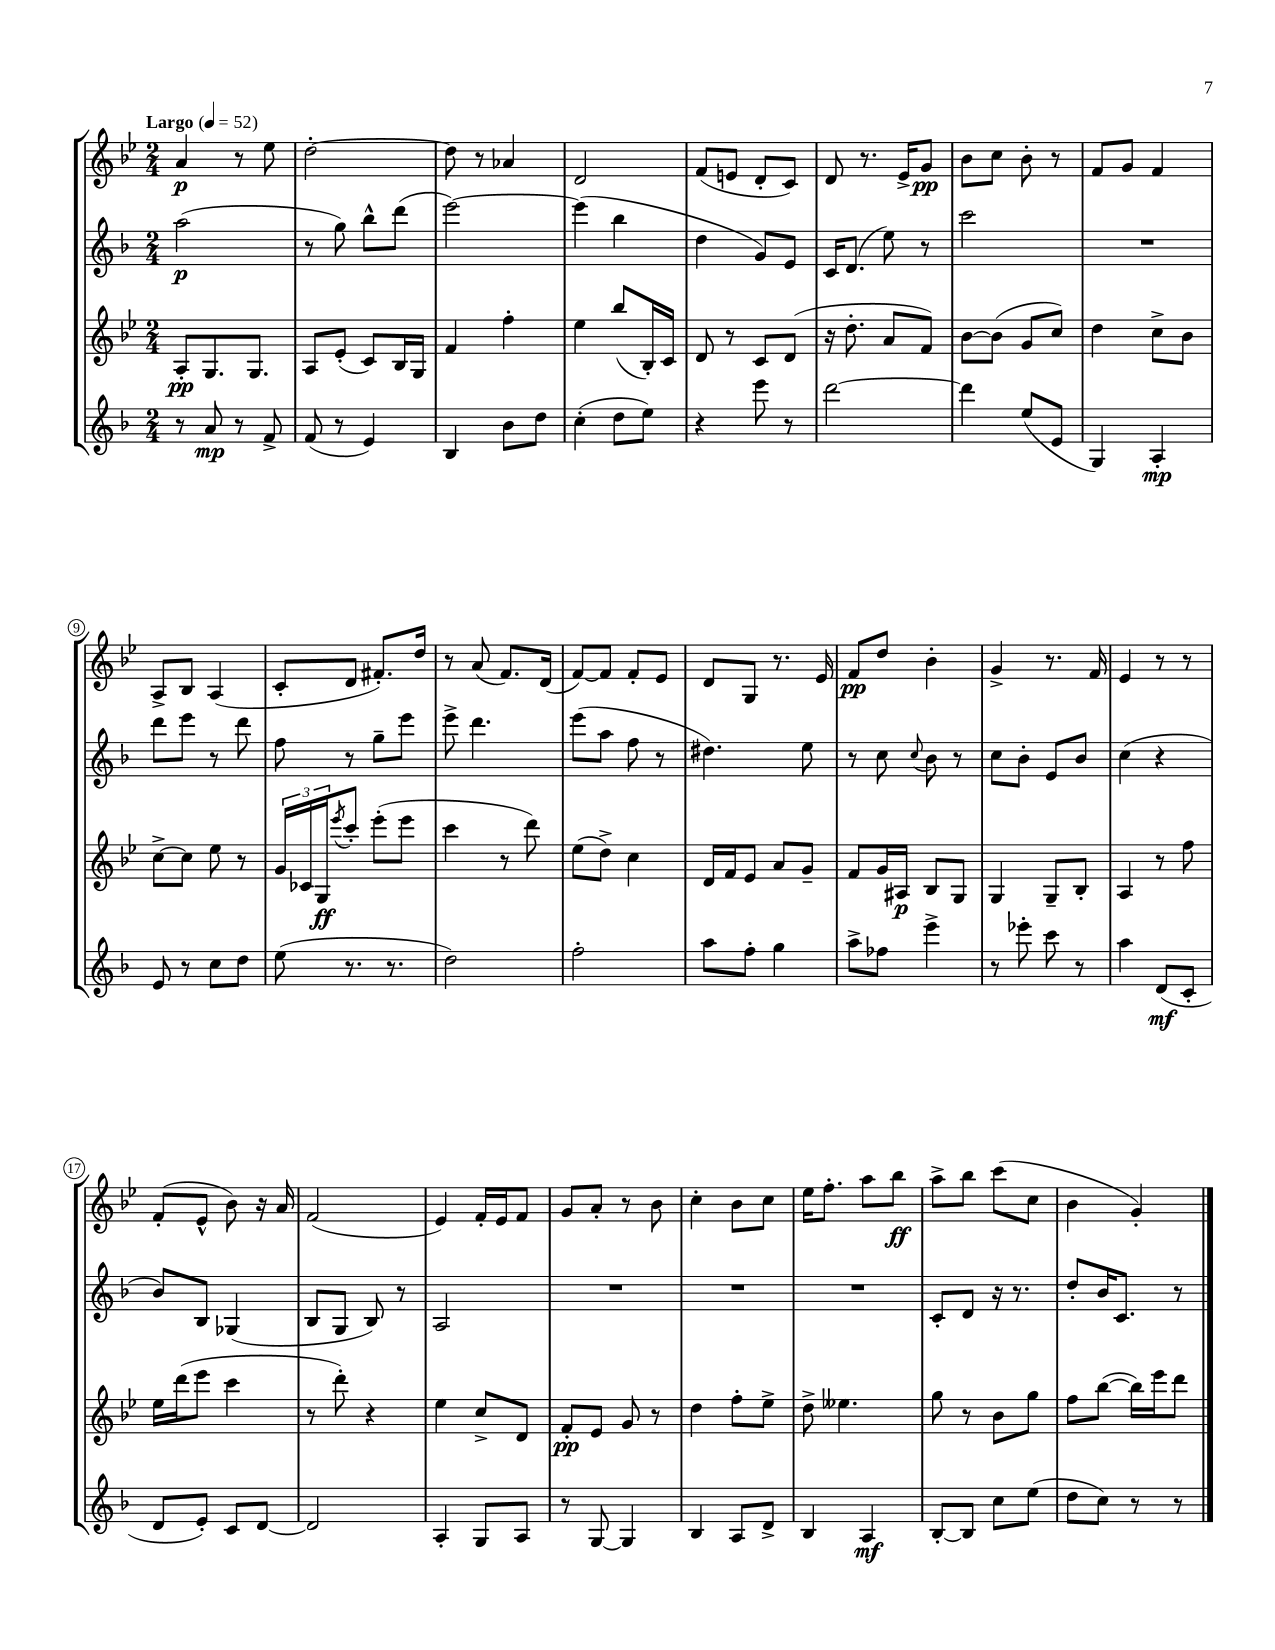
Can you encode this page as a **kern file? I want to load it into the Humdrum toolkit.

**kern	**kern	**kern	**kern
*staff4	*staff3	*staff2	*staff1
*clefG2	*clefG2	*clefG2	*clefG2
*k[b-]	*k[b-e-]	*k[b-]	*k[b-e-]
*M2/4	*M2/4	*M2/4	*M2/4
*MM52	*MM52	*MM52	*MM52
8r	8A'/L	(2aa\	4a/
8a/	8.G/	.	.
8r	.	.	8r
.	8.G/J	.	.
8f^/	.	.	8ee-\
=	=	=	=
(8f/	8A/L	8r	[2dd'\
8r	(8e-'/J	8gg\)	.
4e/)	8c/L)	8bb-^^\L	.
.	16B-/L	(8ddd\J	.
.	16G/JJ	.	.
=	=	=	=
4B-/	4f/	[2eee\)	8dd\]
.	.	.	8r
8b-\L	4ff'\	.	4a-/
8dd\J	.	.	.
=	=	=	=
(4cc'\	4ee-\	(4eee\]	2d/
8dd\L	(8bb-/L	4bb-\	.
8ee\J)	16B-'/L)	.	.
.	16c/JJ	.	.
=	=	=	=
4r	8d/	4dd\	(8f/L
.	8r	.	8e/J
8eee\	8c/L	8g/L)	8d'/L
8r	(8d/J	8e/J	8c/J)
=	=	=	=
[2ddd\	16r	16c/LK	8d/
.	8.dd'\	(8.d/J	.
.	.	.	8.r
.	8a/L	8ee\)	.
.	.	.	16e-^/LK
.	8f/J)	8r	8g/J
=	=	=	=
4ddd\]	[8b-\L	2ccc\	8b-\L
.	(8b-\]J	.	8cc\J
(8ee/L	8g/L	.	8b-'\
8e/J	8cc/J)	.	8r
=	=	=	=
4G/)	4dd\	2r	8f/L
.	.	.	8g/J
4A'/	8cc^\L	.	4f/
.	8b-\J	.	.
=	=	=	=
8e/	[8cc^\L	8ddd\L	8A^/L
8r	8cc\]J	8eee\J	8B-/J
8cc\L	8ee-\	8r	(4A/
8dd\J	8r	8ddd\	.
=	=	=	=
(8ee\	24g/LL	8ff\	8c'/L
.	24c-/	.	.
.	24G/J	.	.
.	8qeee-/	.	.
8.r	8ccc'/J	8r	8d/J
.	(8eee-'\L	8gg~\L	8.f#'/L)
8.r	.	.	.
.	8eee-\J	8eee\J	.
.	.	.	16dd/Jk
=	=	=	=
2dd\)	4ccc\	8eee^\	8r
.	.	4.ddd\	(8a/
.	8r	.	8.f/L)
.	8ddd\)	.	.
.	.	.	(16d/Jk
=	=	=	=
2ff'\	(8ee-\L	(8eee\L	[8f/L)
.	8dd^\J)	8aa\J	8f/]J
.	4cc\	8ff\	8f'/L
.	.	8r	8e-/J
=	=	=	=
8aa\L	16d/LL	4.dd#\)	8d/L
.	16f/J	.	.
8ff'\J	8e-/J	.	8G/J
4gg\	8a/L	.	8.r
.	8g~/J	8ee\	.
.	.	.	16e-/
=	=	=	=
8aa^\L	8f/L	8r	8f/L
8ff-\J	16g/L	8cc\	8dd/J
.	16A#/JJ	.	.
.	.	8qqcc/	.
4eee^\	8B-/L	8b-\	4b-'\
.	8G/J	8r	.
=	=	=	=
8r	4G/	8cc\L	4g^/
8eee-'\	.	8b-'\J	.
8ccc\	8G~/L	8e/L	8.r
8r	8B-'/J	8b-/J	.
.	.	.	16f/
=	=	=	=
4aa\	4A/	(4cc\	4e-/
(8d/L	8r	4r	8r
8c'/J	8ff\	.	8r
=	=	=	=
8d/L	16ee-\LL	8b-/L)	(8f'/L
.	(16ddd\J	.	.
8e'/J)	8eee-\J	8B-/J	8e-^^/J
8c/L	4ccc\	(4G-/	8b-\)
[8d/J	.	.	16r
.	.	.	16a/
=	=	=	=
2d/]	8r	8B-/L	(2f/
.	8ddd'\)	8G/J	.
.	4r	8B-/)	.
.	.	8r	.
=	=	=	=
4A'/	4ee-\	2A/	4e-/)
8G/L	8cc^/L	.	16f'/LL
.	.	.	16e-/J
8A/J	8d/J	.	8f/J
=	=	=	=
8r	8f'/L	2r	8g/L
[8G/	8e-/J	.	8a'/J
4G/]	8g/	.	8r
.	8r	.	8b-\
=	=	=	=
4B-/	4dd\	2r	4cc'\
8A/L	8ff'\L	.	8b-\L
8d^/J	8ee-^\J	.	8cc\J
=	=	=	=
4B-/	8dd^\	2r	16ee-\LK
.	.	.	8.ff'\J
.	4.ee--\	.	.
4A/	.	.	8aa\L
.	.	.	8bb-\J
=	=	=	=
[8B-'/L	8gg\	8c'/L	8aa^\L
8B-/]J	8r	8d/J	8bb-\J
8cc\L	8b-\L	16r	(8ccc\L
.	.	8.r	.
(8ee\J	8gg\J	.	8cc\J
=	=	=	=
8dd\L	8ff\L	8dd'/L	4b-\
8cc\J)	([8bb-\J	16b-/K	.
.	.	8.c/J	.
8r	16bb-\]LL)	.	4g'/)
.	16eee-\J	.	.
8r	8ddd\J	8r	.
==	==	==	==
*-	*-	*-	*-
